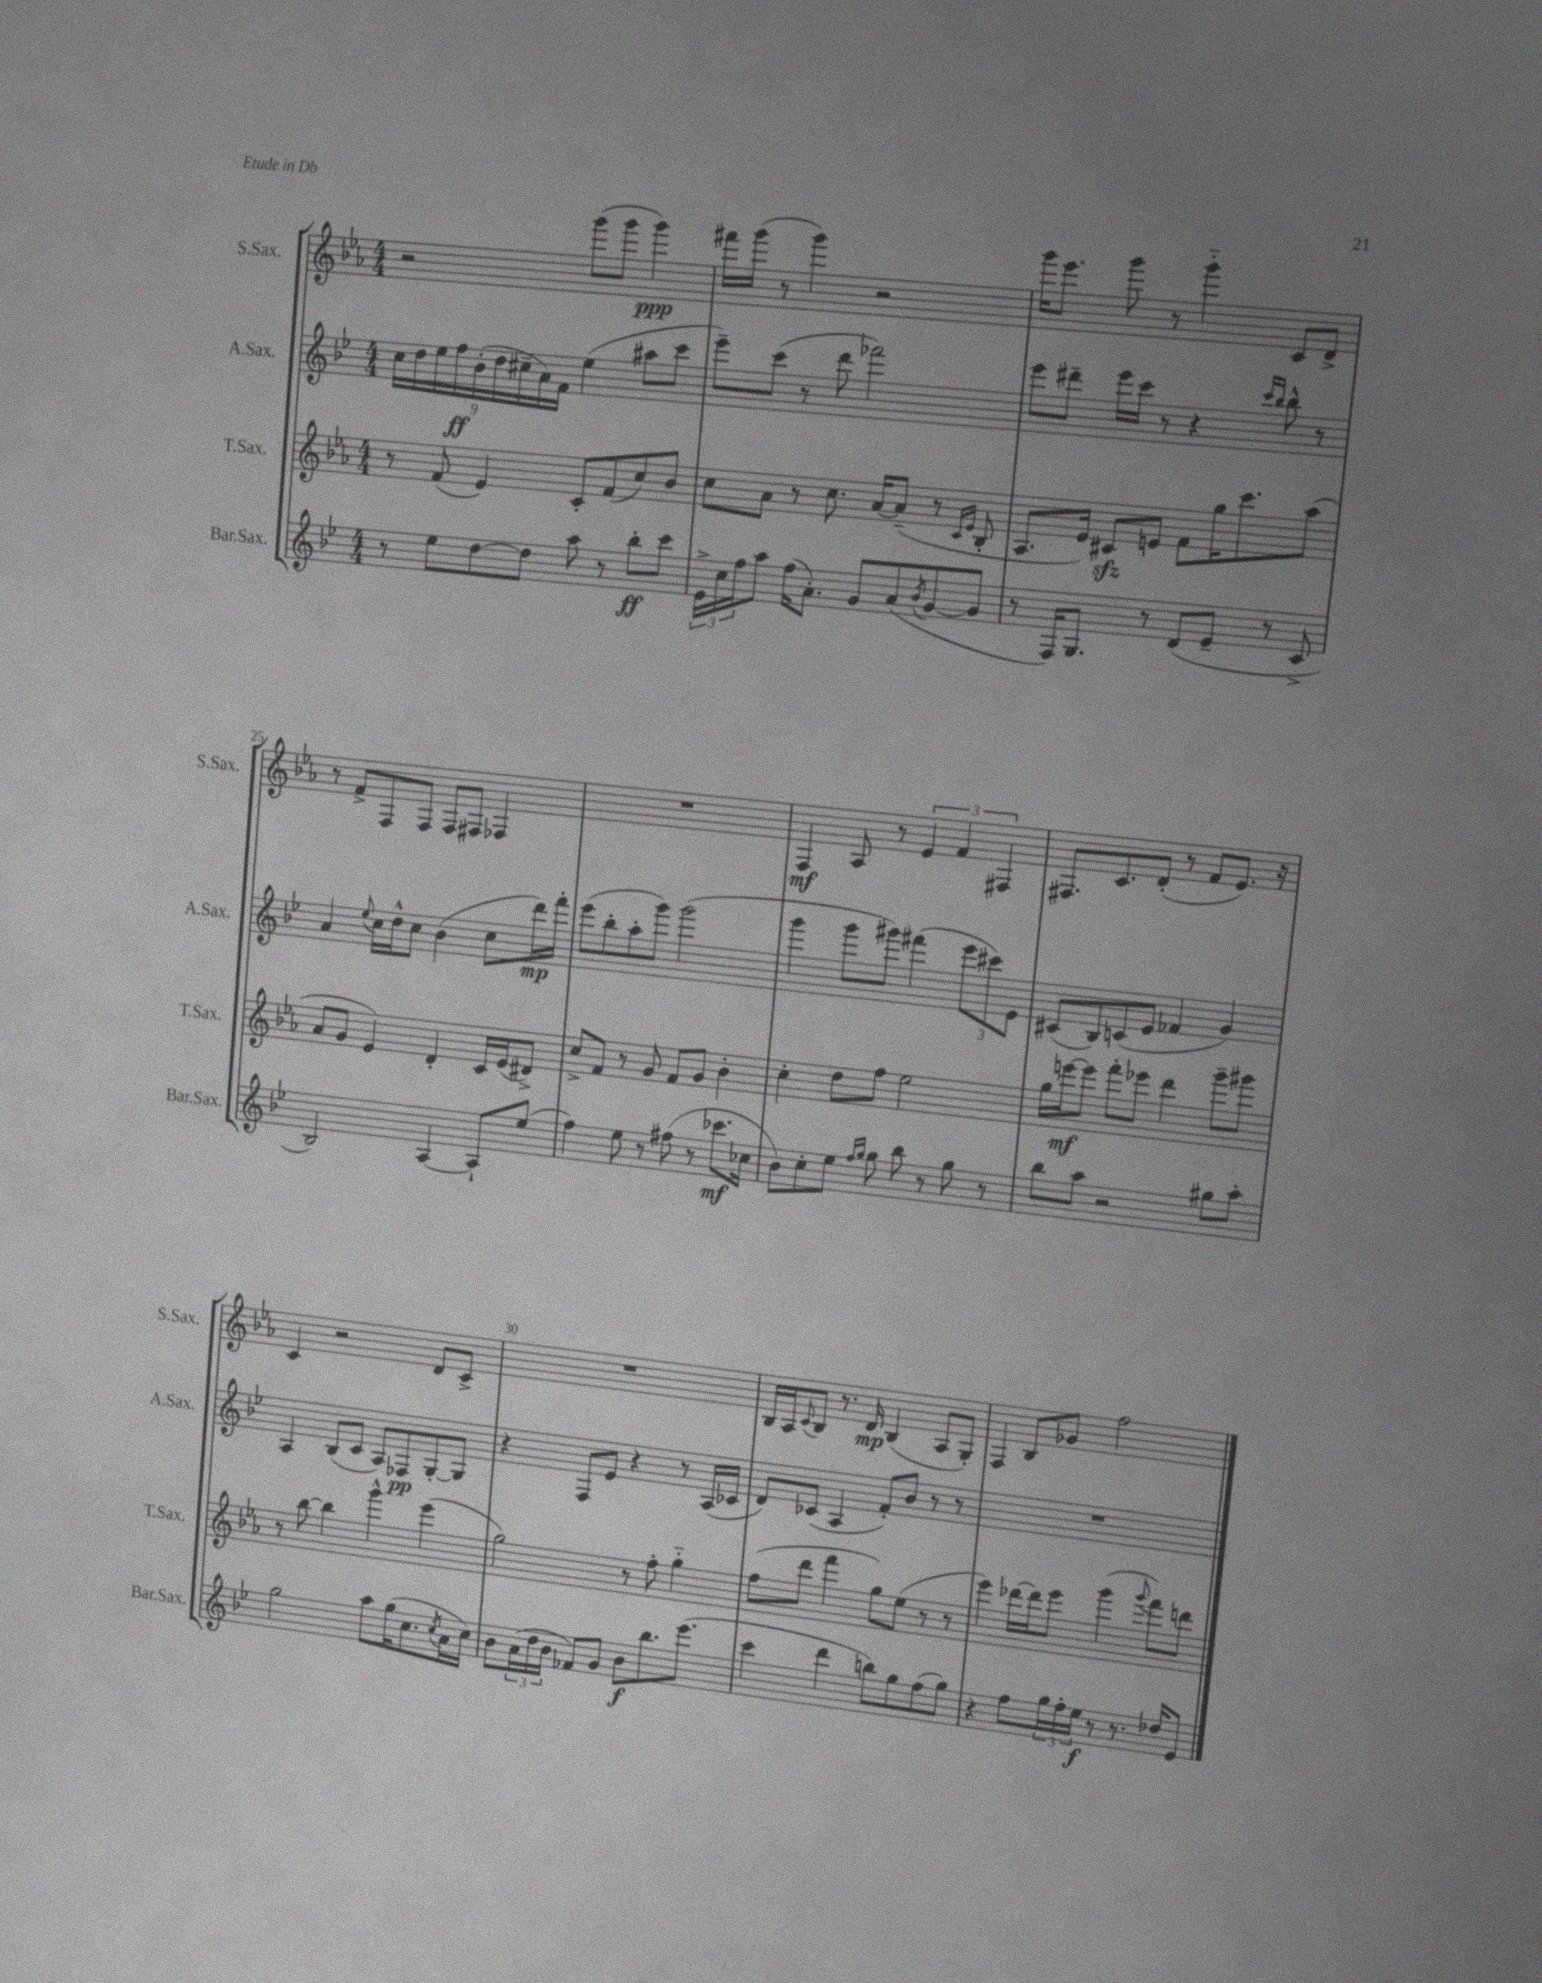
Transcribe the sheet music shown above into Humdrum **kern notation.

**kern	**kern	**kern	**kern
*staff4	*staff3	*staff2	*staff1
*clefG2	*clefG2	*clefG2	*clefG2
*k[b-e-]	*k[b-e-a-]	*k[b-e-]	*k[b-e-a-]
*M4/4	*M4/4	*M4/4	*M4/4
8r	8r	18cc	2r
.	.	18dd	.
.	.	18ee-	.
8ee-	(8f	.	.
.	.	18ff	.
.	.	(18b-'	.
[8dd	4e-)	.	.
.	.	18dd	.
.	.	18cc#~	.
8dd]	.	.	.
.	.	18a)	.
.	.	18f	.
8aa	8c'	(4ee-	(8ggg
8r	(8f	.	8ggg
8bb-'	8cc)	8aa#	4ggg)
8ccc	8b-	8ccc	.
=	=	=	=
24e-^	8cc	8eee-~)	16fff#
24cc	.	.	.
.	.	.	(16ggg
24ff	.	.	.
8aa	8a-	(8ccc	8r
(16ff	8r	8r	4ggg)
8.a')	.	.	.
.	8.cc	8ddd	.
8g	.	2fff-)	2r
.	[16a-	.	.
(8a	(8a-~]	.	.
8qb-	.	.	.
[8g	8r	.	.
.	16qqc	.	.
.	16qqe-	.	.
8g]	8B-'	.	.
=	=	=	=
8r	8.A-	8eee-	16ggg
.	.	.	8.eee-
16F)	.	8ddd#~	.
8.G	16e-)	.	.
.	8c#	16eee-	8ggg
.	.	16ccc	.
8r	8e	8r	8r
(8d	8f	4r	4ggg'~
8e-~	16gg	.	.
.	8.ccc	.	.
.	.	16qqccc	.
.	.	16qqbb-	.
8r	.	8bb-^^	8c
8c^	(8aa-	8r	8d^
=	=	=	=
2B-)	8a-	4a	8r
.	8g	.	8f^
.	.	8qqee-	.
.	4e-)	16cc	8F
.	.	16dd^^	.
.	.	8cc	8F
[4A	4d'	(4b-	8F
.	.	.	8F#
8A`]	16c	8cc	4F-
.	(16e-	.	.
(8ee-	8d#^)	16ddd)	.
.	.	16fff'	.
=	=	=	=
4ff)	8cc^	(8eee-	1r
.	8f	8bb-'	.
8ee-	8r	8aa'	.
8r	8g	8ggg)	.
(8ff#	8f	(2ggg	.
8r	8g	.	.
8.ccc-	4b-'	.	.
16cc-	.	.	.
=	=	=	=
8b-)	4cc'	4ggg	4F
8cc'	.	.	.
8ee-	8dd	8ggg	8A-
16qqff	.	.	.
16qqgg	.	.	.
8gg	8ff	8ggg#)	8r
8bb-	2ee-	(4fff#	6e-
8r	.	.	.
.	.	.	6f
8gg	.	12eee-	.
.	.	12ccc#)	6F#
8r	.	.	.
.	.	12e-	.
=	=	=	=
8bb-	16gg	(8c#	8.F#
.	[16eee	.	.
8aa	8eee]	8B-)	.
.	.	.	8.c
2r	8fff'	(8c	.
.	8eee-	8e-	(8d'
.	4ddd	4f-	8r
.	.	.	8f
8gg#	8ggg~	4g)	8.e-)
8aa'	8ggg#	.	.
.	.	.	16r
=	=	=	=
2gg	8r	4A	4c
.	[8bb-	.	.
.	4bb-]	(8B-	2r
.	.	8c	.
8aa	4ggg^^	8A)	.
(16gg	.	8F-	.
8.cc	.	.	.
.	(4eee-	[8G'	8d
8qcc	.	.	.
16a	.	8G]	8c^
16cc)	.	.	.
=	=	=	=
8b-	2gg)	4r	1r
(24a	.	.	.
24dd	.	.	.
24b-	.	.	.
8f-)	.	8F	.
8g	.	8e-	.
8b-	8r	4r	.
8.bb-	8ff'	.	.
.	4gg'~	8r	.
(8.eee-	.	.	.
.	.	(16A	.
.	.	16c-	.
=	=	=	=
4ccc	(8ff	8d)	16B-
.	.	.	16A-
.	.	.	8qqc
.	8ddd	(8c-	8B-
4ddd	4fff	4A	8.r
.	.	.	16d
8bb)	8gg)	8f')	(4B-
8gg	(8ee-	8b-	.
(8ff	8r	8r	8A-
8gg)	8r	8r	8G')
=	=	=	=
4r	4eee-)	1r	4F
8ff	[16ddd-	.	8B-
.	16ddd-]	.	.
24gg	8eee-	.	8g-
24ff'	.	.	.
24ee-	.	.	.
8r	(4ggg	.	2ff
8.r	.	.	.
.	8qqggg	.	.
.	8fff)	.	.
16dd-	.	.	.
8e-	8ddd	.	.
==	==	==	==
*-	*-	*-	*-
